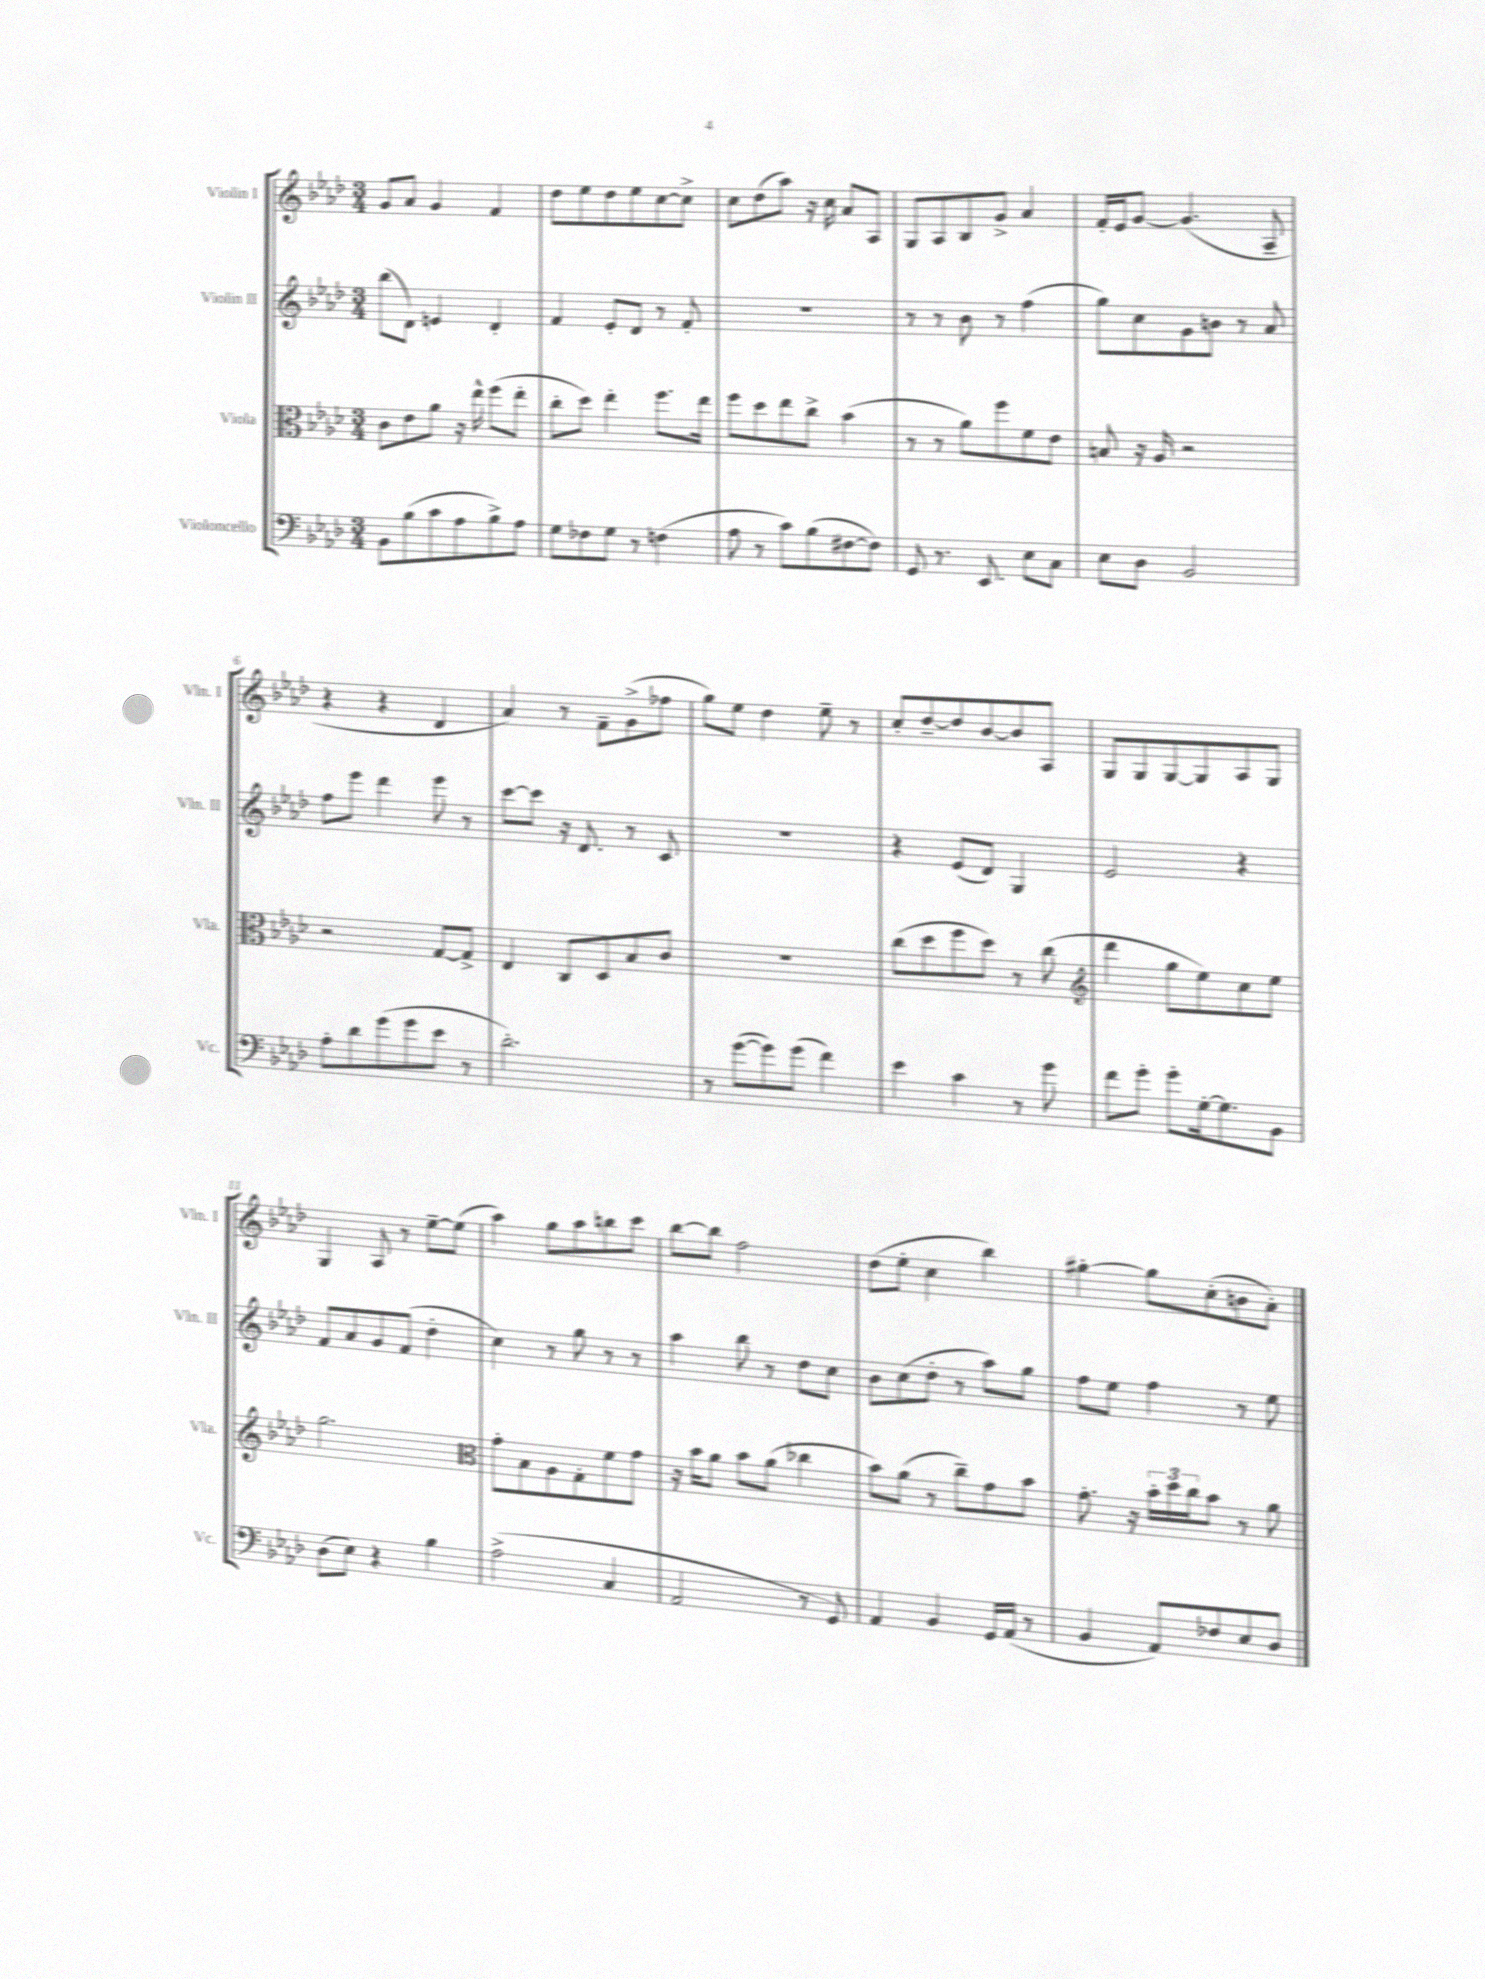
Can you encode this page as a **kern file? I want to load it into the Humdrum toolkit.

**kern	**kern	**kern	**kern
*staff4	*staff3	*staff2	*staff1
*clefF4	*clefC3	*clefG2	*clefG2
*k[b-e-a-d-]	*k[b-e-a-d-]	*k[b-e-a-d-]	*k[b-e-a-d-]
*M3/4	*M3/4	*M3/4	*M3/4
8BB-\L	8c\L	(8bb-\L	8g/L
(8B-\	8e-\	8d-\J)	8a-/J
8c\	8a-\J	4e/	4g/
8A-\	16r	.	.
.	16ee-^^\	.	.
8B-^\)	(8ff\L	4d-'/	4f/
8A-\J	8ee-'\J	.	.
=	=	=	=
8G\L	8cc'\L	4f/	8dd-\L
8F-\	8dd-\J)	.	8ee-\
8G\J	4ee-'\	8e-'/L	8dd-\
8r	.	8d-/J	8ee-\
(4F\	8.ff\L	8r	[8cc\
.	.	8f'/	8cc^\]J
.	16ee-\Jk	.	.
=	=	=	=
8A-\	8ff\L	2.r	8cc\L
8r	8dd-\	.	(8dd-\
8c\L)	8ee-\	.	8aa-\J)
(8B-\	8cc^\J	.	16r
.	.	.	16cc\
[8F#\	(4b-\	.	8a-/L
8F#\]J)	.	.	8A-/J
=	=	=	=
8GG/	8r	8r	8G/L
8.r	8r	8r	8A-/
.	8a-\L)	8b-\	8B-/
8.EE-/	.	.	.
.	8ff\	8r	8g^/J
8E-\L	8f\	(4ff\	4a-/
8C\J	8e-\J	.	.
=	=	=	=
8E-\L	8B/	8gg\L)	16f'/LL
.	.	.	16e-/J
8D-\J	16r	8cc\	[8g/J
.	16A-/	.	.
2BB-/	2r	8g\	(4.g/]
.	.	8b\J	.
.	.	8r	.
.	.	8a-/	8A-~/
=	=	=	=
8A-'\L	2r	8ff\L	4r
8d-\	.	8eee-\J	.
(8g\	.	4ddd-\	4r
8g\	.	.	.
8e-\J	[8G/L	8eee-\	4d-/
8r	8G^/]J	8r	.
=	=	=	=
2.d-'\)	4E-/	[8ccc\L	4a-/)
.	.	8ccc\]J	.
.	8C/L	16r	8r
.	.	8.d-/	.
.	8D-/	.	8f~\L
.	8B-/	8r	(8g^\
.	8c/J	8c/	8ff-\J
=	=	=	=
8r	2.r	2.r	8gg\L)
([8g\L	.	.	8ee-\J
8g\])	.	.	4dd-\
(8g\J	.	.	.
4f\)	.	.	8ee-~\
.	.	.	8r
=	=	=	=
4e-\	(8cc\L	4r	8cc'/L
.	8dd-\	.	[8dd-~/
4c\	8ff\	(8e-/L	8dd-/]
.	8dd-\J)	8d-/J)	[8b-/
8r	8r	4G/	8b-/]
8g\	(8cc\	.	8A-/J
=	=	=	=
*	*clefG2	*	*
8f\L	4ddd-\	2e-/	8G/L
8g'\J	.	.	8G/
8g'\L	8gg\L	.	[8G/
[16G'\k	8ee-\)	.	8G/]
8.G\]	.	.	.
.	8cc\	4r	8A-/
8BB-\J	8ee-\J	.	8G/J
=	=	=	=
(8D-\L	2.gg\	8f/L	4G/
8E-\J)	.	8a-/	.
4r	.	8g/	8A-/
.	.	(8f/J	8r
4B-\	.	4dd-'\	[8ee-~\L
.	.	.	(8ee-\]J
=	=	=	=
*	*clefC3	*	*
(2A-^\	8g'\L	4cc\)	4aa-\)
.	8B-\	.	.
.	8A-\	8r	8gg\L
.	8G'\	8gg\	8aa-\
4C/	8f\	8r	8bb\
.	8g\J	8r	8ccc\J
=	=	=	=
2AA-/	16r	4aa-\	[8bb-\L
.	16b-\LK	.	.
.	8a-\J	.	8bb-\]J
.	8b-\L	8bb-\	2ff\
.	(8a-\J	8r	.
8r	4cc-\	8dd-\L	.
8GG/)	.	8cc\J	.
=	=	=	=
4AA-/	8b-\L)	8b-\L	(8dd-\L
.	(8a-\J	(8cc\	8ee-'\J
4BB-/	8r	8dd-'\J	4cc\
.	8cc~\L)	8r	.
16GG/LL	8g\	8aa-\L)	4bb-\)
(16AA-/JJ	.	.	.
8r	8b-\J	8gg\J	.
=	=	=	=
4BB-/	8.g'\	8ff\L	[4gg#'\
.	.	8ee-\J	.
.	16r	.	.
8AA-/L)	24b-'\LL	4ff\	8gg#\]L
.	24dd-\	.	.
.	24cc\J	.	.
8F-/	8b-\J	.	(8cc'\
8E-/	8r	8r	8b\
8D-/J	8a-\	8ee-\	8a-'\J)
==	==	==	==
*-	*-	*-	*-
